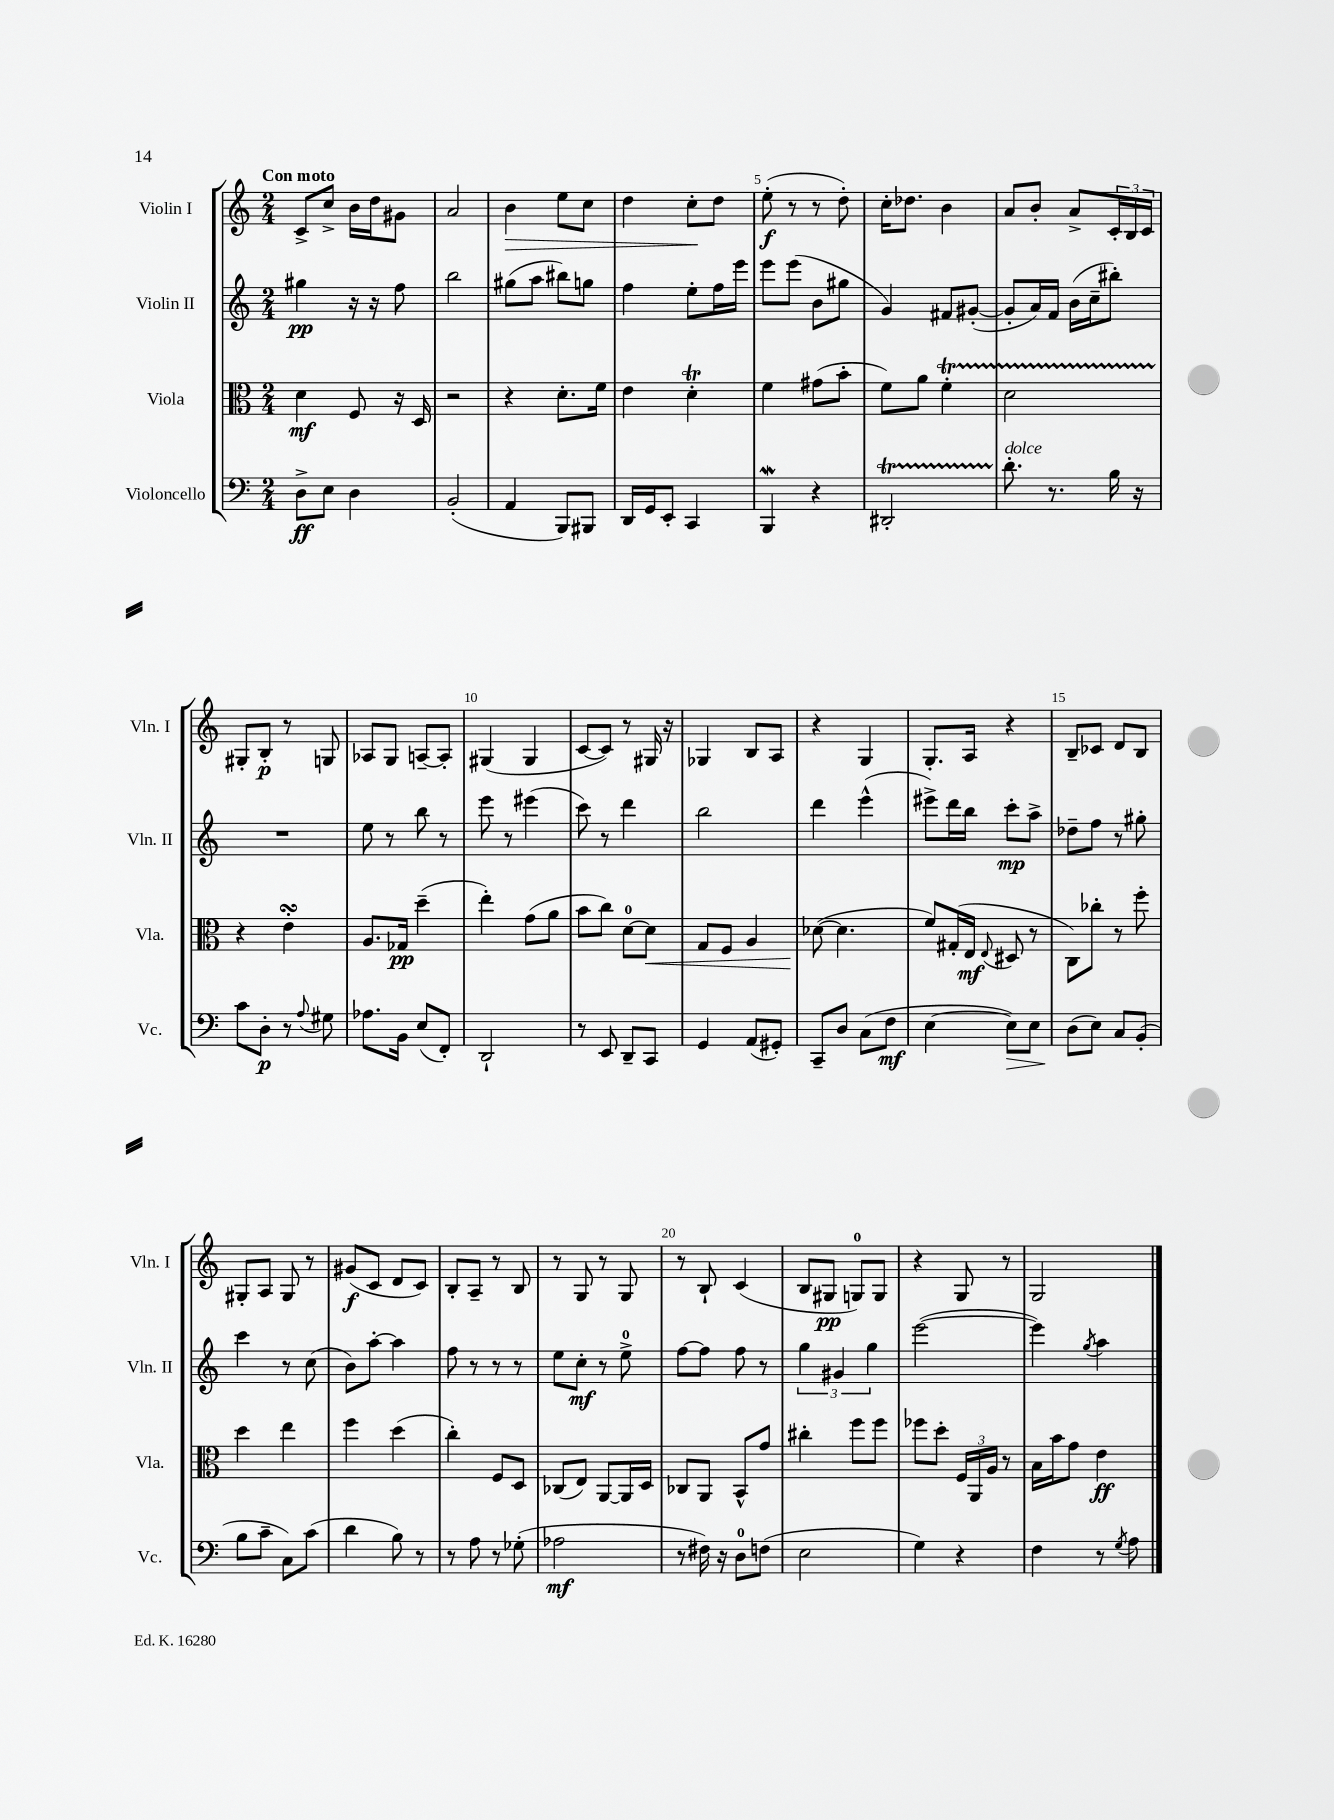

**kern	**dynam	**kern	**dynam	**kern	**dynam	**kern	**dynam
*part4	*part4	*part3	*part3	*part2	*part2	*part1	*part1
*staff4	*staff4	*staff3	*staff3	*staff2	*staff2	*staff1	*staff1
*I"Violoncello	*	*I"Viola	*	*I"Violin II	*	*I"Violin I	*
*I'Vc.	*	*I'Vla.	*	*I'Vln. II	*	*I'Vln. I	*
*clefF4	*	*clefC3	*	*clefG2	*	*clefG2	*
*k[]	*	*k[]	*	*k[]	*	*k[]	*
*M2/4	*	*M2/4	*	*M2/4	*	*M2/4	*
=1	=1	=1	=1	=1	=1	=1	=1
!	!	!	!	!	!	!LO:TX:a:B:t=Con moto	!
8D^\L	ff	4d\	mf	4gg#X\	pp	8c^/L	.
8E\J	.	.	.	.	.	8cc^/J	.
4D\	.	8F/	.	16r	.	16b\LL	.
.	.	.	.	16r	.	16dd\J	.
.	.	16r	.	8ff\	.	8g#X\J	.
.	.	16D/	.	.	.	.	.
=2	=2	=2	=2	=2	=2	=2	=2
(2BB'/	.	2r	.	2bb\	.	2a/	.
=3	=3	=3	=3	=3	=3	=3	=3
!	!	!	!	!	!	!	!LO:HP:b
4AA/	.	4r	.	(8gg#X\L	.	4b\	>
.	.	.	.	8aa\J	.	.	.
8BBB/L)	.	8.d'\L	.	8bb#X\L)	.	8ee\L	.
8BBB#X/J	.	.	.	8ggn\J	.	8cc\J	.
.	.	16f\Jk	.	.	.	.	.
=4	=4	=4	=4	=4	=4	=4	=4
16DD/LL	.	4e\	.	4ff\	.	4dd\	.
16GG/J	.	.	.	.	.	.	.
8EE'/J	.	.	.	.	.	.	.
4CC/	.	4dT'\	.	8ee'\L	.	8cc'\L	.
.	.	.	.	16ff\L	.	8dd\J	]
.	.	.	.	16eee\JJ	.	.	.
=5	=5	=5	=5	=5	=5	=5	=5
4BBBW/	.	4f\	.	8eee\L	.	(8ee'\	f
.	.	.	.	(8eee\J	.	8r	.
4r	.	(8g#X\L	.	8b\L	.	8r	.
.	.	8b'\J	.	8gg#X\J	.	8dd'\)	.
=6	=6	=6	=6	=6	=6	=6	=6
2DD#Xt'/	.	8f\L)	.	4g/)	.	16cc'\KL	.
.	.	.	.	.	.	8.dd-X\J	.
.	.	8a\J	.	.	.	.	.
.	.	4fT'\	.	8f#X/L	.	4b\	.
.	.	.	.	([8g#X'/J	.	.	.
=7	=7	=7	=7	=7	=7	=7	=7
!LO:TX:a:i:t=dolce	!	!	!	!	!	!	!
8.d'\	.	2dTTT\	.	8g#'/L]	.	8a/L	.
.	.	.	.	16a/L)	.	8b'/J	.
8.r	.	.	.	16f/JJ	.	.	.
.	.	.	.	(16b\LL	.	8a^/L	.
.	.	.	.	16cc~\J	.	.	.
16B\	.	.	.	8bb#X'\J)	.	24c'/L	.
.	.	.	.	.	.	24B/	.
16r	.	.	.	.	.	.	.
.	.	.	.	.	.	24c/JJ	.
!!LO:LB:g=z
=8	=8	=8	=8	=8	=8	=8	=8
8c\L	.	4r	.	2r	.	8G#X'/L	.
8D'\J	p	.	.	.	.	8B'/J	p
8r	.	4esSsS'\	.	.	.	8r	.
8qqA/	.	.	.	.	.	.	.
8G#X\	.	.	.	.	.	8Gn/	.
=9	=9	=9	=9	=9	=9	=9	=9
8.A-X\L	.	8.A/L	.	8ee\	.	8A-X/L	.
.	.	.	.	8r	.	8G/J	.
16BB\Jk	.	16G-X/Jk	pp	.	.	.	.
(8E/L	.	(4dd~\	.	8bb\	.	[8An~/L	.
8FF'/J)	.	.	.	8r	.	8A'/J]	.
=10	=10	=10	=10	=10	=10	=10	=10
2DD`/	.	4ee'\)	.	8eee\	.	(4G#X/	.
.	.	.	.	8r	.	.	.
.	.	(8g\L	.	(4eee#X\	.	4G#/	.
.	.	8a\J	.	.	.	.	.
=11	=11	=11	=11	=11	=11	=11	=11
8r	.	8b\L	.	8ccc\)	.	[8c/L	.
8EE/	.	8cc\J)	.	8r	.	8c/J])	.
8DD~/L	.	[8d\L	.	4ddd\	.	8r	.
!	!	!	!LO:HP:b	!	!	!	!
8CC/J	.	8d\J]	<	.	.	16G#X/	.
.	.	.	.	.	.	16r	.
=12	=12	=12	=12	=12	=12	=12	=12
4GG/	.	8G/L	.	2bb\	.	4G-X/	.
.	.	8F/J	.	.	.	.	.
(8AA/L	.	4A/	.	.	.	8B/L	.
8GG#X'/J)	.	.	.	.	.	8A/J	.
=13	=13	=13	=13	=13	=13	=13	=13
8CC~/L	.	([8d-X\	.	4ddd\	.	4r	.
8D/J	.	4.d-\]	[	.	.	.	.
(8C\L	.	.	.	(4eee^^\	.	4G/	.
8F\J	mf	.	.	.	.	.	.
=14	=14	=14	=14	=14	=14	=14	=14
[4E\	.	8f/L)	.	8eee#X^\L)	.	8.G'/L	.
.	.	(16G#X'/L	.	16ddd\L	.	.	.
.	.	16E/JJ	mf	16bb\JJ	.	16A/Jk	.
.	.	8qqE/	.	.	.	.	.
!	!LO:HP:b	!	!	!	!	!	!
8E\L])	>	8D#X/	.	8ccc'\L	mp	4r	.
8E\J	.	8r	.	8aa^\J	.	.	.
=15	=15	=15	=15	=15	=15	=15	=15
(8D\L	.	8C\L)	.	8dd-X~\L	.	8B~/L	.
8E\J)	]	8cc-X'\J	.	8ff\J	.	8c-X/J	.
8C/L	.	8r	.	8r	.	8d/L	.
(8BB'/J	.	8ff'\	.	8gg#X'\	.	8B/J	.
!!LO:LB:g=z
=16	=16	=16	=16	=16	=16	=16	=16
8B\L	.	4dd\	.	4ccc\	.	8G#X'/L	.
8c~\J	.	.	.	.	.	8A/J	.
8C\L)	.	4ee\	.	8r	.	8G#/	.
(8c\J	.	.	.	(8cc\	.	8r	.
=17	=17	=17	=17	=17	=17	=17	=17
4d\	.	4ff\	.	8b\L)	.	(8g#X/L	f
.	.	.	.	[8aa'\J	.	8c/J	.
8B\)	.	(4dd\	.	4aa\]	.	8d/L	.
8r	.	.	.	.	.	8c/J)	.
=18	=18	=18	=18	=18	=18	=18	=18
8r	.	4cc'\)	.	8ff\	.	8B'/L	.
8A\	.	.	.	8r	.	8A~/J	.
8r	.	8F/L	.	8r	.	8r	.
(8G-X'\	.	8D/J	.	8r	.	8B/	.
=19	=19	=19	=19	=19	=19	=19	=19
2A-X\	mf	(8C-X/L	.	8ee\L	.	8r	.
.	.	8E/J)	.	8cc'\J	mf	8G/	.
.	.	[8AA/L	.	8r	.	8r	.
.	.	16AA/L]	.	8ee^\	.	8G/	.
.	.	16D/JJ	.	.	.	.	.
=20	=20	=20	=20	=20	=20	=20	=20
8r	.	8C-X/L	.	[8ff\L	.	8r	.
16F#X\)	.	8AA/J	.	8ff\J]	.	8B`/	.
16r	.	.	.	.	.	.	.
8D\L	.	8BB^^/L	.	8ff\	.	(4c/	.
(8Fn\J	.	8g/J	.	8r	.	.	.
=21	=21	=21	=21	=21	=21	=21	=21
2E\	.	4cc#X'\	.	6gg\	.	8B/L	.
.	.	.	.	.	.	8G#X/J	pp
.	.	.	.	6g#X/	.	.	.
.	.	8ff\L	.	.	.	8Gn/L)	.
.	.	.	.	6gg\	.	.	.
.	.	8ff\J	.	.	.	8G/J	.
=22	=22	=22	=22	=22	=22	=22	=22
4G\)	.	8ff-X\L	.	([2eee\	.	4r	.
.	.	8dd'\J	.	.	.	.	.
4r	.	24F/LL	.	.	.	8G/	.
.	.	24AA/	.	.	.	.	.
.	.	24A/JJ	.	.	.	.	.
.	.	8r	.	.	.	8r	.
=23	=23	=23	=23	=23	=23	=23	=23
4F\	.	16B\LL	.	4eee\])	.	2G/	.
.	.	16b\J	.	.	.	.	.
.	.	8g\J	.	.	.	.	.
.	.	.	.	8qgg/	.	.	.
8r	.	4e\	ff	4aa\	.	.	.
8qG/	.	.	.	.	.	.	.
8A\	.	.	.	.	.	.	.
==	==	==	==	==	==	==	==
*-	*-	*-	*-	*-	*-	*-	*-
